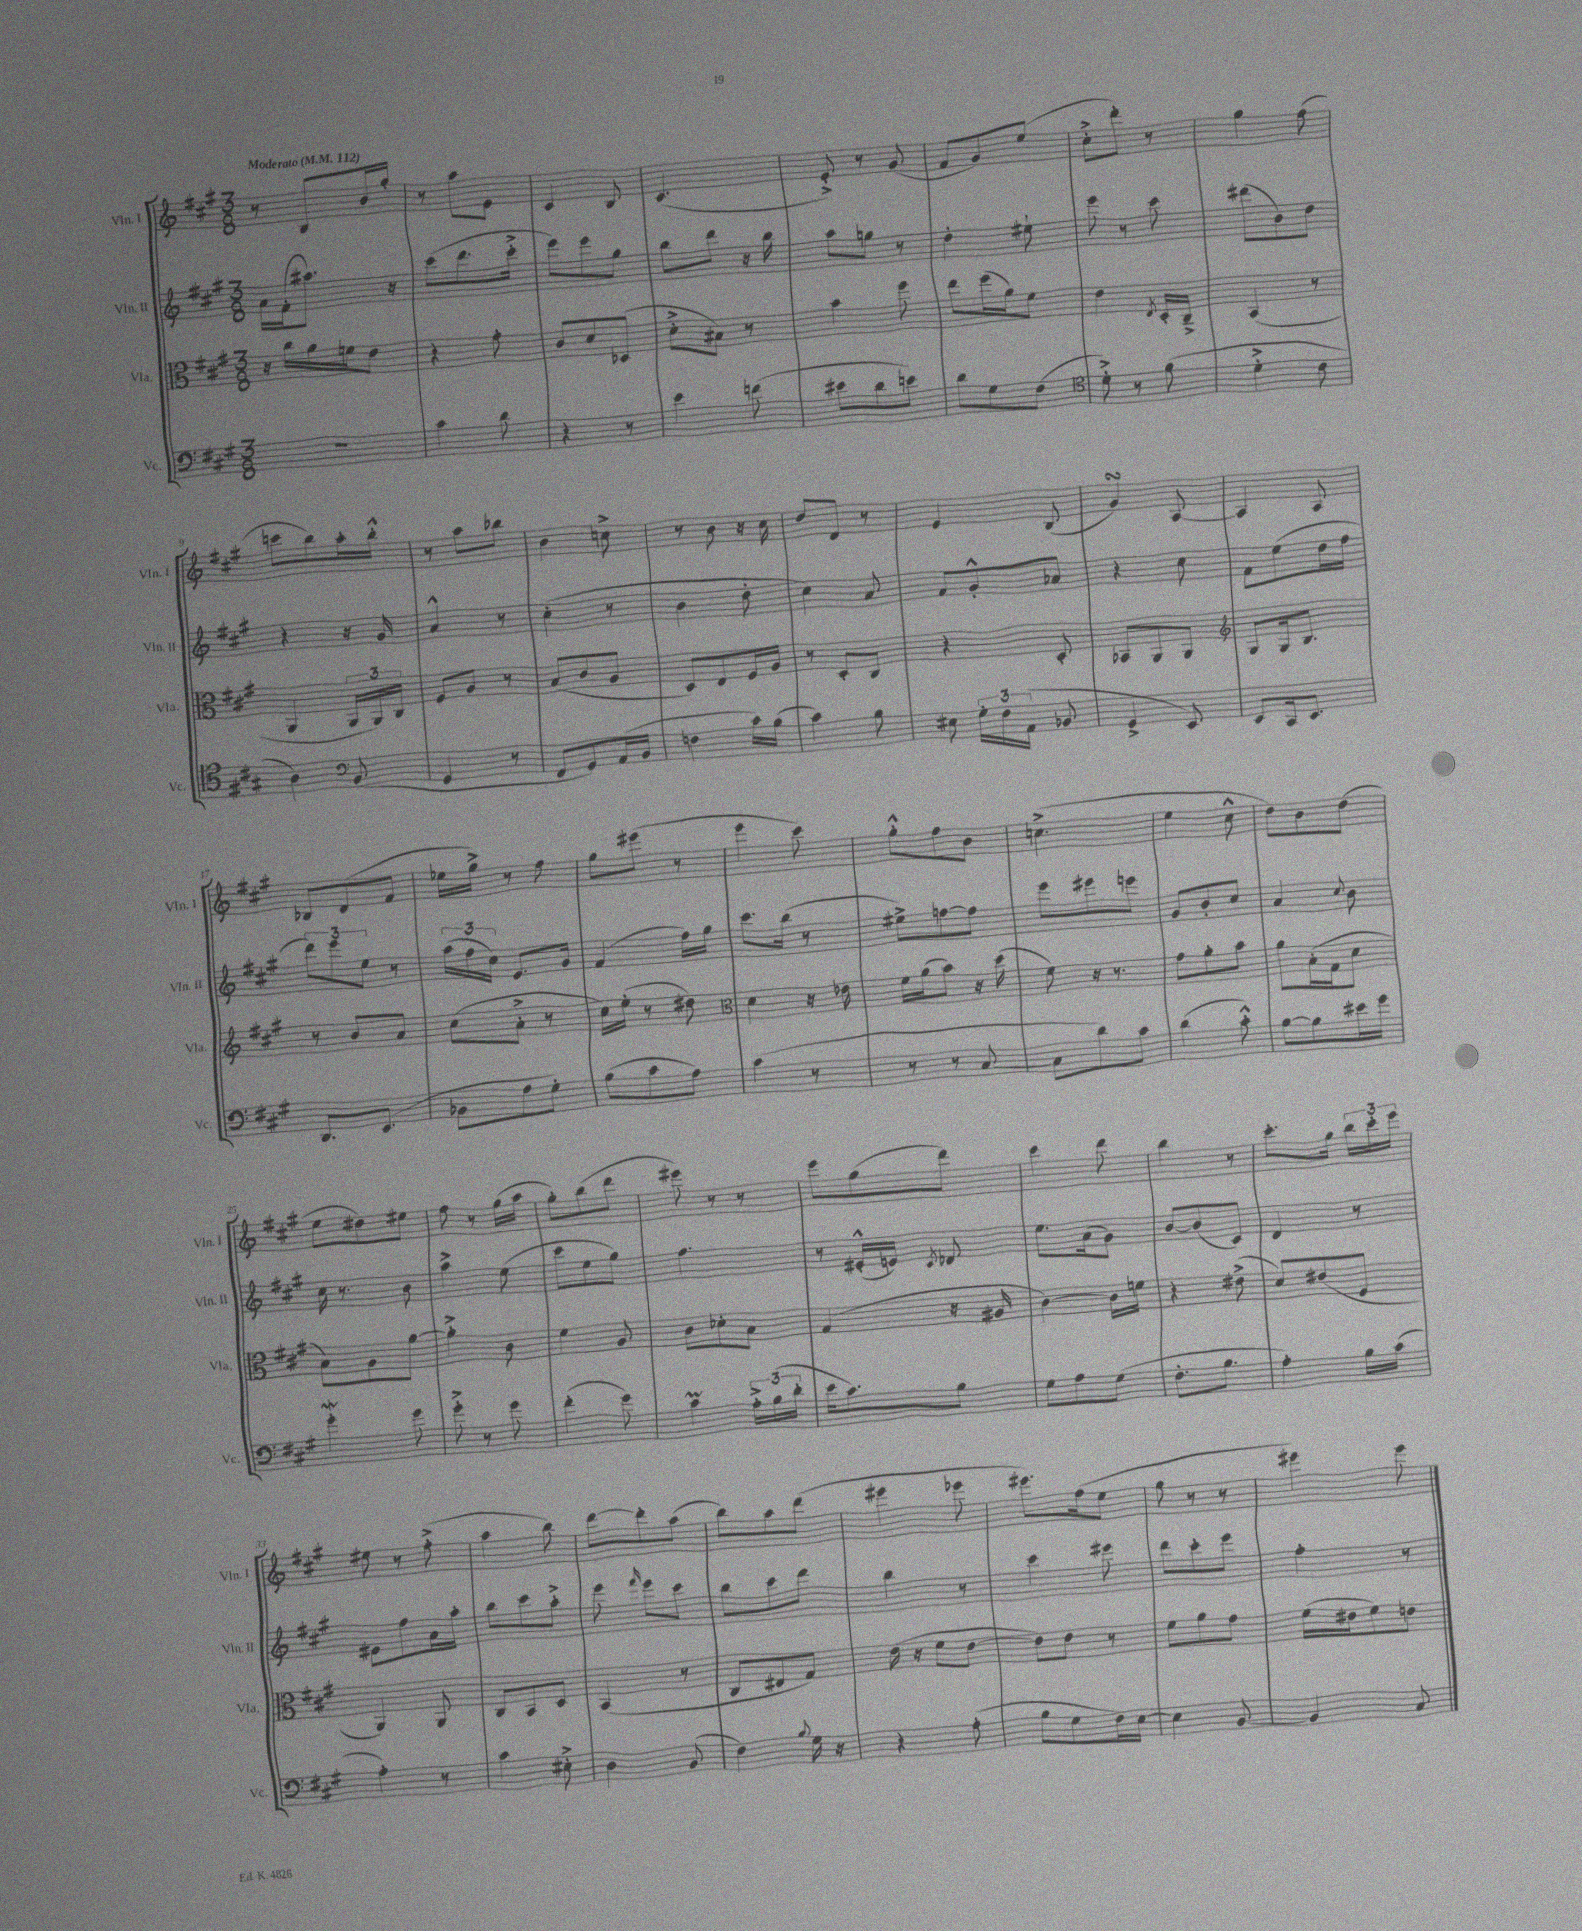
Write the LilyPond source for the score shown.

<<
\new StaffGroup <<
\new Staff = "s0" \with { instrumentName = "Vln. I" shortInstrumentName = "Vln. I" } {
    \clef treble \key a \major \numericTimeSignature \time 3/8 \tempo "Moderato" 4 = 112
    \autoBeamOff r8 b8[ b'16 gis''16]-. |
    r8 a''8[ e'8] |
    cis'4 b8 |
    cis'4.( |
    e'8-.->) r8 gis'8( |
    fis'8[ gis'8) e''8]( |
    cis''8[-.-> d'''8]-.) r8 |
    gis''4 fis''8( |
    c'''8[ b''8) a''16-. b''16]-.-^ |
    r8 a''8[ bes''8] |
    b'4 c''8-> |
    r8 b'8 r16 cis''16 |
    d''8[ d'8] r8 |
    e'4 b8( |
    gis'4\turn) a8~ |
    a4 a8 |
    bes8[ d'8( fis'8] |
    ees''16[ gis''16]->) r8 fis''8 |
    gis''8[ eis'''8]( r8 |
    e'''4 cis'''8) |
    gis''8[-.-^ fis''8 b'8] |
    c''4.->( |
    e''4 cis''8-^ |
    d''8[) b'8 d''8]( |
    e''8[ dis''8) eis''8] |
    fis''8 r8 gis''16[( a''16] |
    gis''8[-.) b''8( d'''8] |
    eis'''8) r8 r8 |
    e'''8[ gis''8( d'''8]) |
    cis'''4 d'''8 |
    b''4 r8 |
    cis'''8.[-. gis''16] \tuplet 3/2 { b''16[ cis'''16-. e'''16] } |
    eis''8 r8 fis''8-.->( |
    a''4 b''8) |
    d'''8[~ d'''8-. a''8]( |
    b''8[) a''8 d'''8]( |
    eis'''4 ees'''8 |
    eis'''8.[) fis''16( e''8] |
    gis''8 r8 r8 |
    eis'''4) eis'''8 \bar "|." |
}
\new Staff = "s1" \with { instrumentName = "Vln. II" shortInstrumentName = "Vln. II" } {
    \clef treble \key a \major \numericTimeSignature \time 3/8
    \autoBeamOff a'16[ fis'16-.( ais''8.]) r16 |
    cis'''8[( d'''8. cis'''16]-.-> |
    e'''8[) e'''8 gis''8] |
    b''8[ d'''8] r16 b''16 |
    a''8[ g''8] r8 |
    d''4-. eis''8-! |
    e'''8 r8 cis'''8 |
    dis'''8[( b'8) d''8] |
    r4 r16 gis'16 |
    a'4-^ r8 |
    cis''4-.( r8 |
    b'4 d''8-. |
    cis''4) a'8 |
    fis'8[ gis'8-.-^ aes'8] |
    r4 cis''8 |
    fis'8[ e''8( d''16 fis''16] |
    \tuplet 3/2 { d'''8[) e'''8 e''8] } r8 |
    \tuplet 3/2 { a''16[( fis''16 cis''16]) } e'8.[ gis'16] |
    fis'4( fis''16[) gis''16] |
    cis'''8.[ b''16]( r8 |
    eis''8[->) f''8~ f''8] |
    e'''8[ eis'''8 e'''8] |
    gis'8[ b'8-. cis''8] |
    a'4 \appoggiatura { cis''8 } b'8 |
    cis''16 r8. b'8 |
    a''4-> e''8( |
    cis'''8[ e''8 gis''8]) |
    fis''4. |
    r8 eis'16[-.-^( e'16]) \acciaccatura { cis'8 } des'8 |
    e''8.[ a'16( gis'8]) |
    b'8[~ b'8( cis'8]) |
    d'4 r8 |
    eis'8[ fis''8 a'16 a''16]-. |
    b''8[ cis'''8 a''8]-.-> |
    e'''8 \grace { fis'''16 } e'''8[ cis'''8] |
    b''8[ cis'''8 d'''8] |
    b''4 r8 |
    cis'''4 eis'''8 |
    d'''8[ cis'''8-. e'''8] |
    fis''4-. r8 \bar "|." |
}
\new Staff = "s2" \with { instrumentName = "Vla." shortInstrumentName = "Vla." } {
    \clef alto \key a \major \numericTimeSignature \time 3/8
    \autoBeamOff r16 cis''16[ a'16 f'16 e'8] |
    r4 gis'8-. |
    cis'8[ d'8 des8]( |
    d'8[-.-> bis8]) r8 |
    b'4 fis''8 |
    e''8[ fis''16( a'16) fis'8] |
    e'4 \acciaccatura { e8 } d16[-. cis16]---> |
    b,4( r8 |
    a,4 \tuplet 3/2 { a,16[ a,16) cis16] } |
    fis8[ a8] r8 |
    b8[( cis'8 a8] |
    d8[) e8 fis16 a16] |
    r8 d8[-. cis8] |
    r4 d8-. |
    bes,8[ a,8 a,8] |
    \clef treble gis8[ gis16 b8.] |
    r8 b'8[ a'8] |
    cis''8[( a'8]-.-> r8 |
    cis''16[) e''16]-.( r8 dis''8) |
    \clef alto d'4 r16 ees'16 |
    fis'16[ a'16( b'8]) r16 d''16( |
    fis'8) r16 r8. |
    gis'8[ a'8-. b'8] |
    a'8[ b16-.( gis16 d'8] |
    b8[) a8 a'8]~ |
    a'4-.-> cis'8 |
    fis'4 a8 |
    cis'8[ des'8-. b8] |
    gis4( r16 ais16 |
    cis'4~) cis'16[ f'16] |
    r4 eis'8->( |
    d'8[) eis'8( fis8] |
    a,4) a,8 |
    cis8[ b,8 d8] |
    b,4( r8 |
    cis8[ eis8 gis8]) |
    e'16( r16 fis'8[ e'8]~ |
    e'8[) e'8] r8 |
    fis'8[ a'8 gis'8] |
    fis'16[( eis'16 fis'8) e'8] \bar "|." |
}
\new Staff = "s3" \with { instrumentName = "Vc." shortInstrumentName = "Vc." } {
    \clef bass \key a \major \numericTimeSignature \time 3/8
    \autoBeamOff R4. |
    cis'4 d'8 |
    r4 r8 |
    e'4 f'8( |
    eis'8[ d'8 e'8]) |
    d'8[ gis8 fis8]( |
    \clef tenor d'8-.->) r8 fis'8( |
    d'4-.-> cis'8 |
    a4) \clef bass b,8( |
    gis,4 r8 |
    fis,8[ gis,8) a,16( b,16] |
    f4 cis'16[) b16]( |
    cis'4) b8 |
    eis8 \tuplet 3/2 { gis16[-. fis16 a,16]( } bes,8 |
    gis,4-> e,8) |
    e,8[ cis,16 e,8.] |
    d,8.[ e,8.]( |
    bes,8[ a8 gis8]-.) |
    b8[( cis'8 a8]) |
    cis'4( r8 |
    r8 r8 cis8~ |
    cis8[ d'8) cis'8] |
    d'4( cis'8-.-^) |
    b8[~ b8 eis'16 gis'16] |
    gis'4-.\mordent gis'8 |
    gis'8-.-> r8 gis'8 |
    fis'4-.( gis'8) |
    cis'4\prall \tuplet 3/2 { a16[-.-> b16( d'16]-. } |
    e'16[ cis'8.) b8] |
    gis8[ a8 gis8]( |
    fis8.[-. b8.] |
    a4-.) b16[ cis'16]( |
    a4-.) r8 |
    cis'4 eis8-.-> |
    d4 b,8( |
    fis4) \appoggiatura { b8 } gis16 r16 |
    r4 a8-.( |
    b8[ gis8 fis16) e16]~ |
    e4 b,8~ |
    b,4 cis8 \bar "|." |
}
>>
>>
